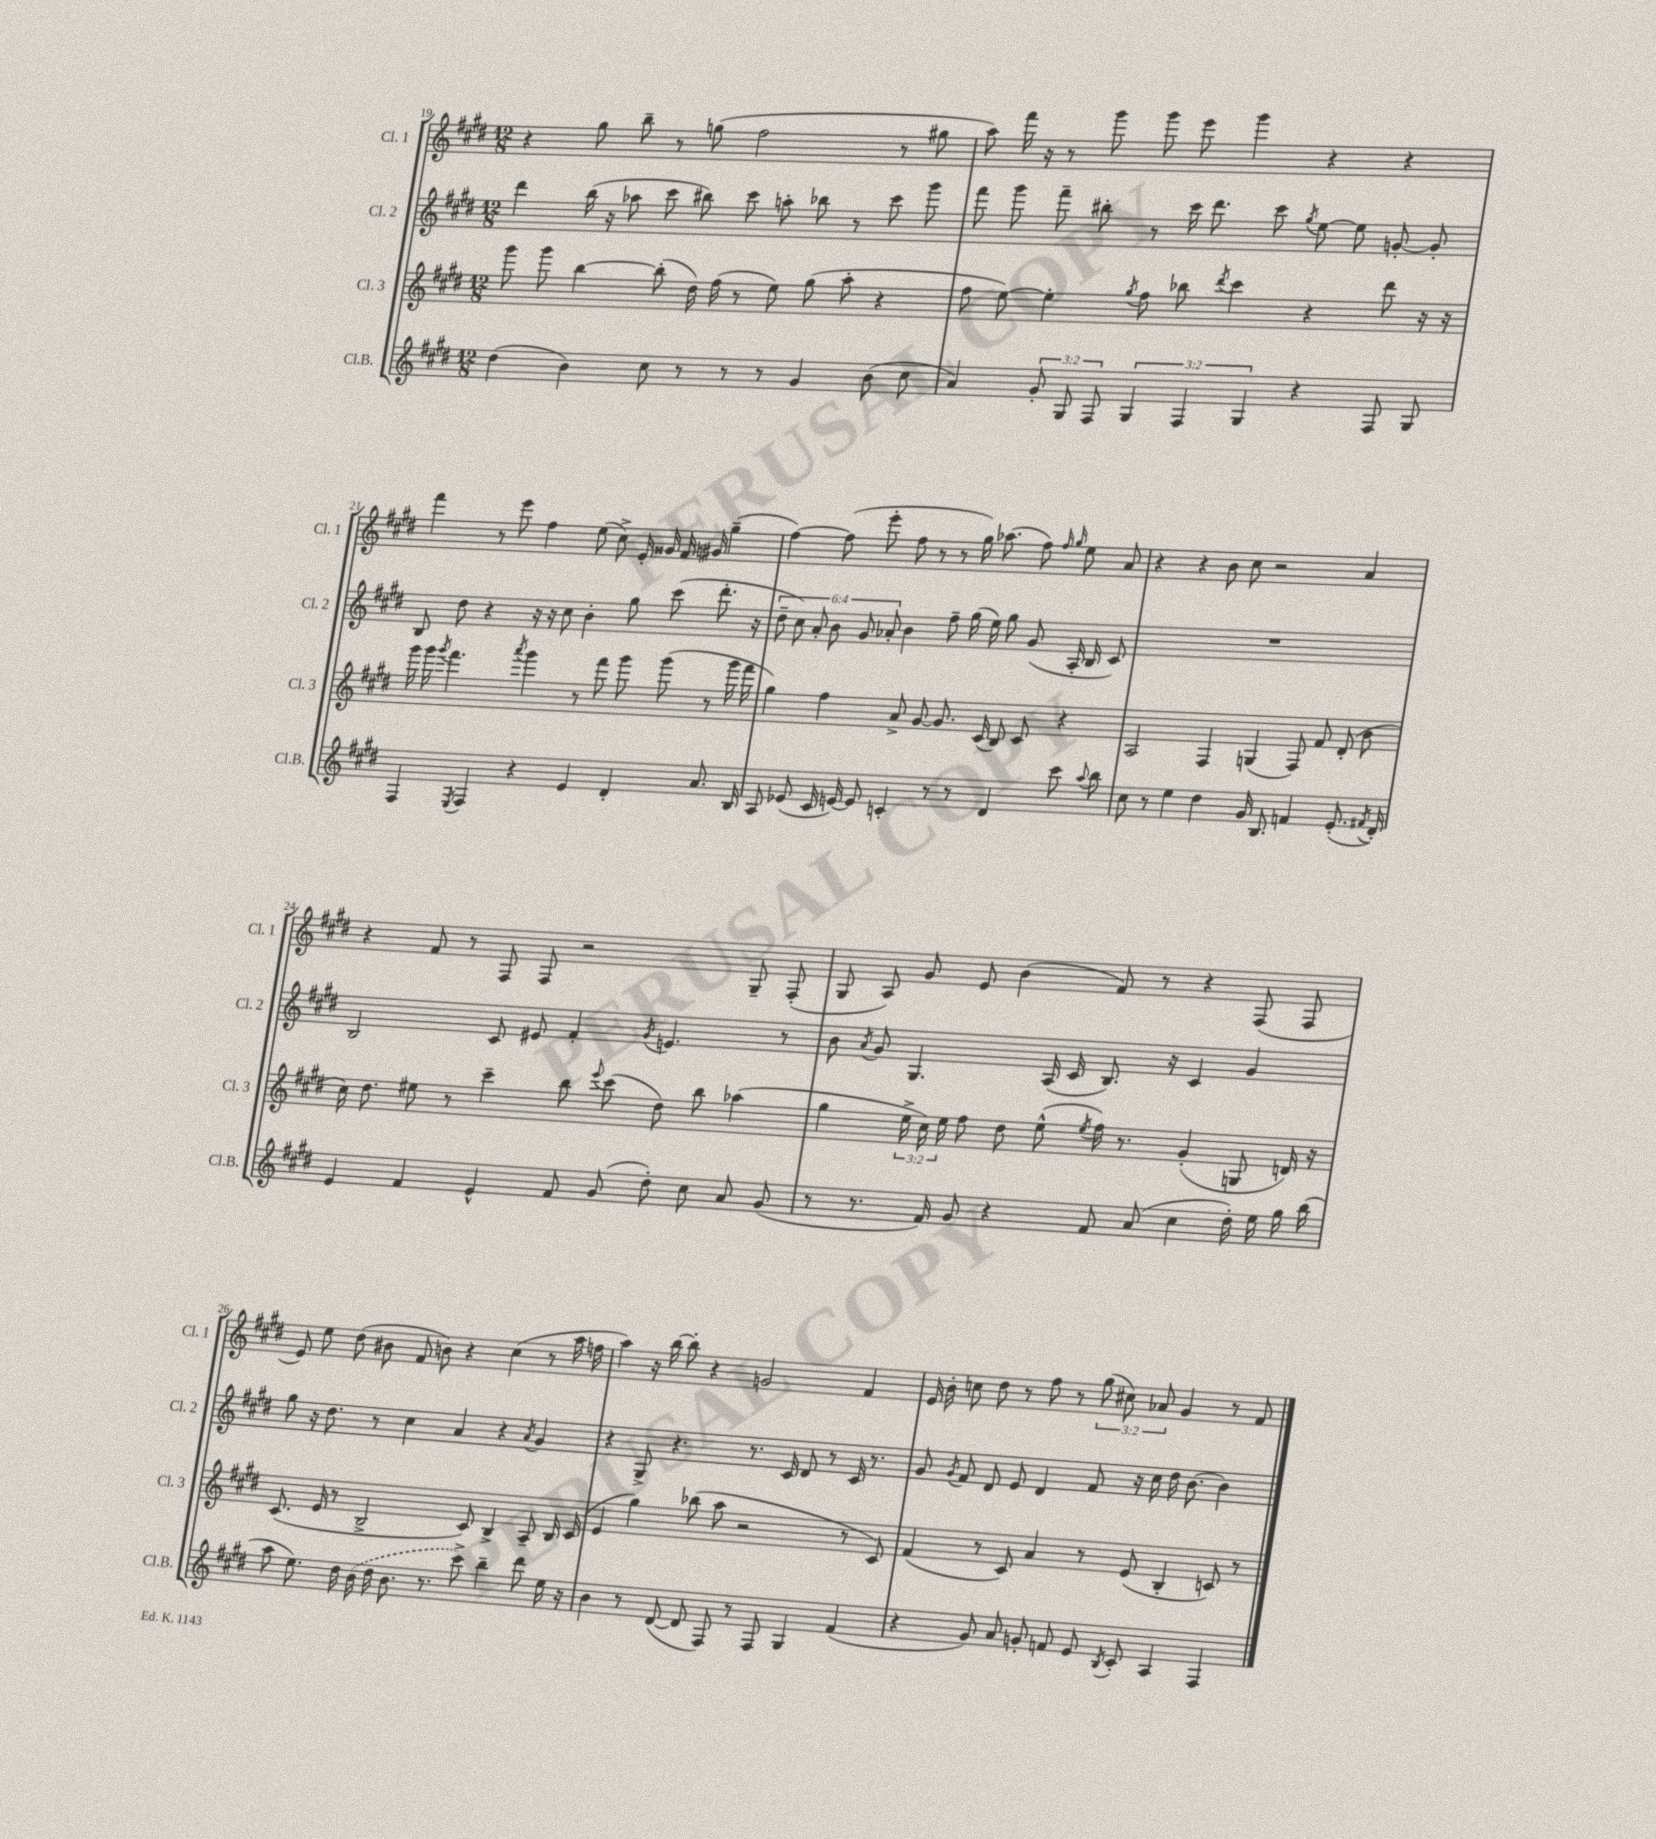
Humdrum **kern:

**kern	**kern	**kern	**kern
*staff4	*staff3	*staff2	*staff1
*clefG2	*clefG2	*clefG2	*clefG2
*k[f#c#g#d#]	*k[f#c#g#d#]	*k[f#c#g#d#]	*k[f#c#g#d#]
*M12/8	*M12/8	*M12/8	*M12/8
(4dd#	8ggg#	4ddd#	4r
.	8ggg#	.	.
4b)	[4bb	(16bb	8gg#
.	.	16r	.
.	.	8aa-	8bb~
8cc#	(8bb']	8ccc#	8r
8r	16dd#)	8bb#)	(8gg
.	(16ff#	.	.
8r	8r	8ccc#	2ff#
8r	8ee)	8aa'	.
4g#	(8gg#	8bb-	.
.	8aa'	8r	.
(8b	4r	8ccc#	8r
8cc#	.	8ggg#	8gg#
=	=	=	=
4a)	8ff#	8fff#	8aa)
.	[8ee)	8ggg#	16fff#
.	.	.	16r
12g#'	4ee']	8fff#~	8r
12G#	.	.	.
.	.	8bb#'	8ggg#
12F#	.	.	.
.	8qgg#	.	.
6G#	8ff#	8r	8ggg#
.	8bb-	16ccc#	8eee
6F#	.	.	.
.	.	8.ddd#	.
.	8qddd#	.	.
.	4ccc#	.	4ggg#
6G#	.	.	.
.	.	8ccc#	.
.	.	8qgg#	.
4r	4r	[8ee	4r
.	.	8ee]	.
8F#	8ddd#	[8g'	4r
8G#	16r	8g']	.
.	16r	.	.
=	=	=	=
4F#	16ggg#	8B	4fff#
.	16ggg#	.	.
.	8qggg#	.	.
.	4.fff#	8dd#	.
8qE	.	.	.
4F#	.	4r	8r
.	.	.	8eee
.	8qaaa	.	.
4r	4ggg#	16r	4ff#
.	.	16r	.
.	.	8cc#	.
4e	8r	4b'	(8ee
.	8fff#	.	8cc#^)
4d#'	8ggg#	8gg#	16e'
.	.	.	16g##
.	(8ggg#	(8ccc#	16f#
.	.	.	16g#
8.a	8r	8.ddd#'	(4gg#~
.	16ggg#	.	.
16B	16fff#	16r	.
=	=	=	=
8A	4gg#)	12dd#~	[4ff#)
.	.	12cc#)	.
(8e-	.	.	.
.	.	12a'	.
16c#	4ff#	12b	(8ff#]
[16e)	.	.	.
.	.	12g#	.
8e]	.	.	8eee'
.	.	12a-'	.
4c'	8a^	4b	8ff#
.	[8g#	.	8r
8r	8.g#]	8ff#~	8r
8r	.	(16gg#	16gg#)
.	(16c#	16ee)	(8.aa-
4d#	8B)	8gg#	.
.	8c#	(8g#	8ff#)
.	.	.	16qqff#
.	.	.	16qqgg#
8ccc#	4r	16A'	8ee
.	.	16B	.
8qqaa	.	.	.
8bb	.	8c#)	8a
=	=	=	=
8cc#	2A	1.r	4r
8r	.	.	.
4ee	.	.	4r
4dd#	4F#	.	8b
.	.	.	8cc#
16g#	(4G	.	2r
8.B	.	.	.
4f	8F#)	.	.
.	8f#	.	.
(8.e'	(8d#'	.	4a
.	8b	.	.
8qf#	.	.	.
16d#')	.	.	.
=	=	=	=
4e	16cc#)	2B	4r
.	8.dd#	.	.
4f#	8ee#	.	8f#
.	8r	.	8r
4e^^	4ccc#~	8c#	8F#
.	.	8e#	8F#
8f#	8bb	4f#'	2r
.	8qqeee	.	.
(8g#	(8ccc#	.	.
.	.	8qg#	.
8dd#')	8dd#)	4.e	.
8cc#	8bb	.	.
8a	(4aa-	.	8G#~
(8g#	.	8r	(8F#'
=	=	=	=
8r	4gg#	8b	8G#
.	.	8qa	.
8.r	.	8g#	8A)
.	24ee^	4.G#	8g#
.	24cc#)	.	.
16f#)	.	.	.
.	24ee	.	.
8g#	8ff#	.	8e
4r	8dd#	.	(4b
.	(8ee^^	(16A	.
.	.	16c#	.
.	8qee	.	.
8f#	16ff#)	8.B)	8f#)
.	8.r	.	.
(8a	.	.	8r
.	.	16r	.
4cc#	(4g#'	4c#	4r
16dd#')	8G	4g#	(8F#
16ee	.	.	.
16gg#	16d)	.	8F#
(16bb	16r	.	.
=	=	=	=
8aa	(8.c#	8gg#	8e)
8.ee)	.	16r	8ee
.	16e	8.dd#	.
.	8r	.	(8dd#
16dd#	.	.	.
(16b	2B^	8r	8b#
16dd#	.	.	.
8.b	.	4cc#	8f#
.	.	.	8b)
8.r	.	.	.
.	.	4a	4r
8ccc#^)	8c#)	.	.
4bb~	4B^	4r	(4cc#
.	.	8qa	.
8ddd#	8A~	4g#	8r
16ee	16B	.	16aa
16r	(16c#	.	16ff
=	=	=	=
4b	4e	4r	4aa)
8r	4gg#)	8G#^	16r
.	.	.	[16bb
([8d#	.	4.r	8bb']
8d#]	(8bb-	.	4r
8F#)	8aa	.	.
8r	2r	8.r	2g
8F#	.	.	.
.	.	16c#	.
4G#	.	8d#	.
.	.	8r	.
(4f#	8r	16c#	4f#
.	.	8.r	.
.	8c#)	.	.
=	=	=	=
4r	(4f#	8g#	16e
.	.	.	16b'
.	.	8qg#	.
.	.	8f#	8cc
8g#)	8r	8d#	8dd#
8a	8c#)	8e	8r
8g'	4a	4d#	8ff#
8f	.	.	8r
8e	8r	8f#	(12gg#
.	.	.	12cc#)
8qB	.	.	.
8c#'	(8e	16r	.
.	.	.	12a-
.	.	16cc#	.
4A	4B'	16dd#	4g#
.	.	[8.b	.
4F#	8c)	4b]	8r
.	8r	.	8f#
==	==	==	==
*-	*-	*-	*-
